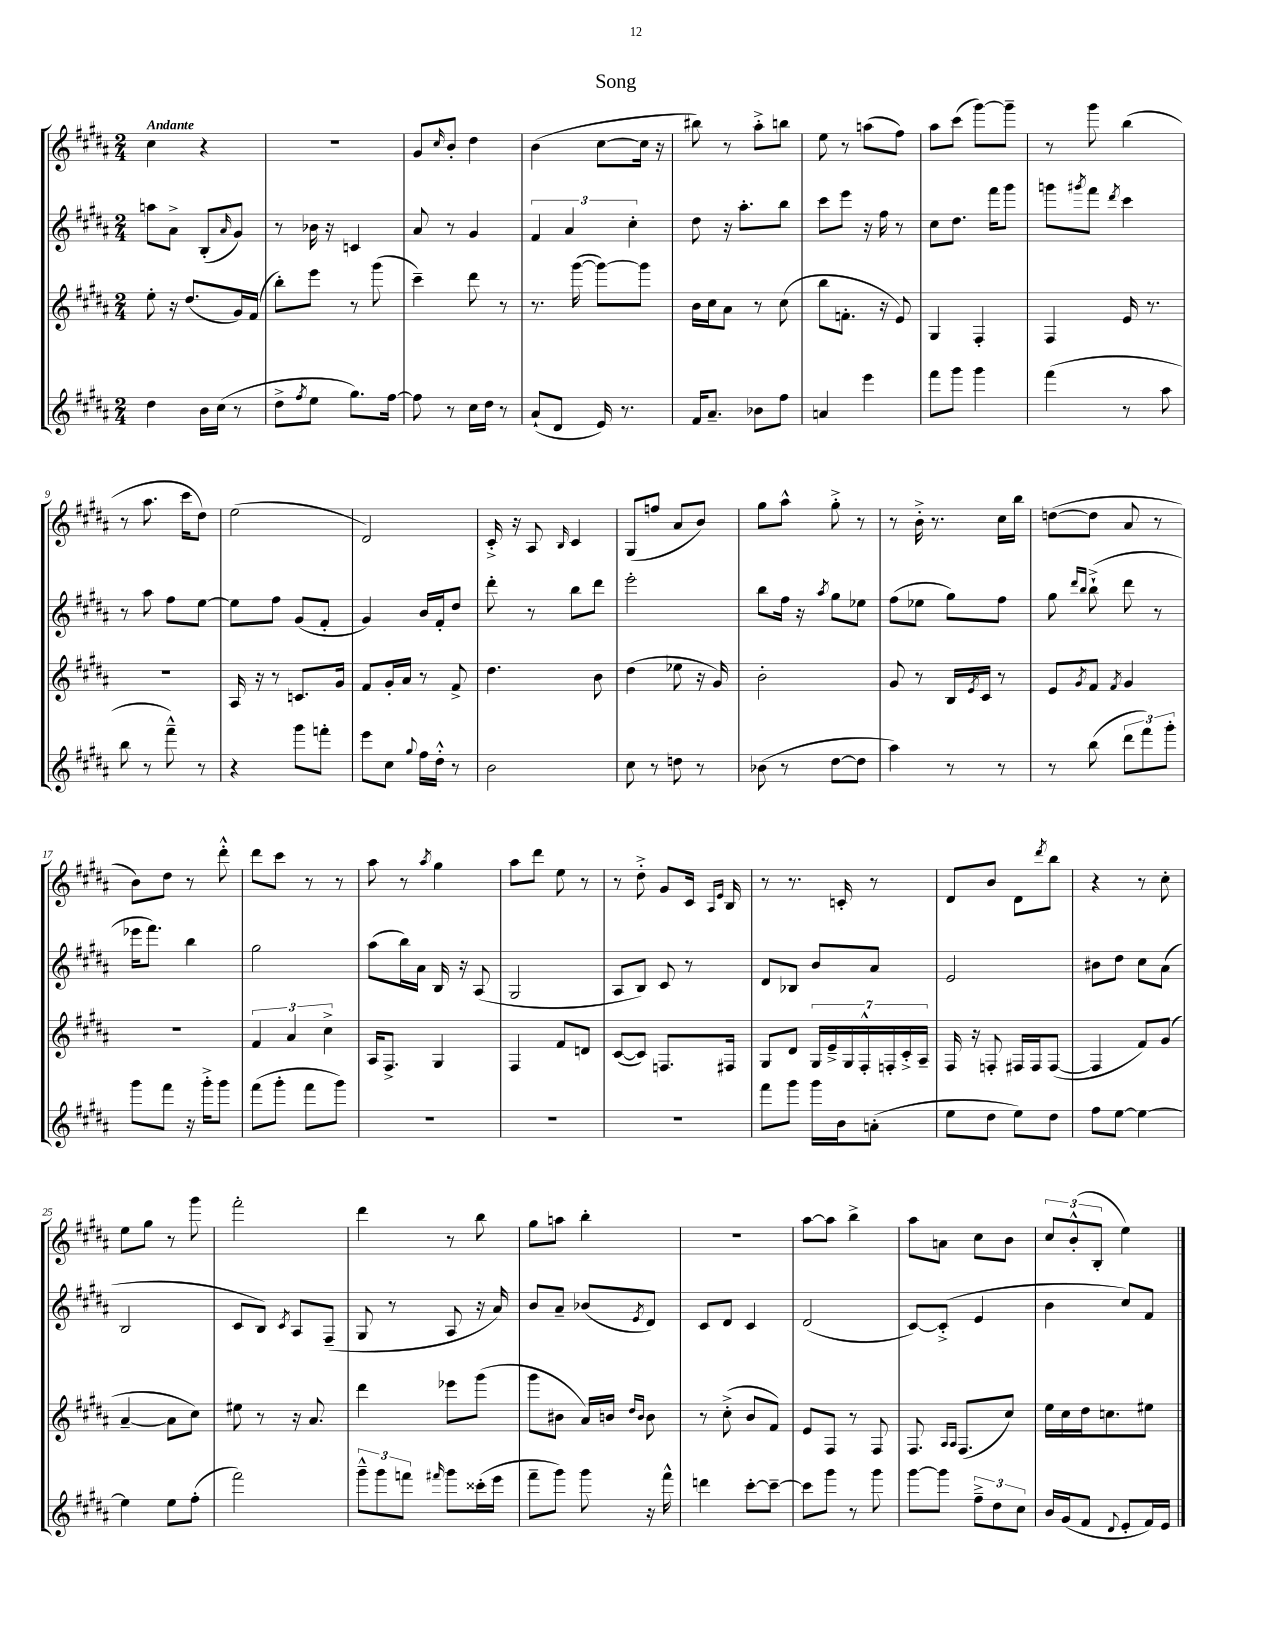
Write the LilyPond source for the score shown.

\header { title = "Song" }
<<
\new StaffGroup <<
\new Staff = "s0" {
    \clef treble \key b \major \numericTimeSignature \time 2/4 \tempo "Andante"
    cis''4 r4 |
    R2 |
    gis'8 \grace { cis''16 } b'8-. dis''4 |
    b'4( cis''8~ cis''16 r16 |
    bis''8) r8 ais''8-.-> b''8 |
    e''8 r8 a''8( fis''8) |
    ais''8 cis'''8( gis'''8~) gis'''8-- |
    r8 gis'''8 b''4( |
    r8 ais''8. cis'''16 dis''8) |
    e''2( |
    dis'2) |
    cis'16-.-> r16 ais8 \grace { b16 } cis'4 |
    gis8( f''8 ais'8 b'8) |
    gis''8 ais''8-^ gis''8-.-> r8 |
    r8 b'16-.-> r8. cis''16 b''16 |
    d''8~( d''8 ais'8 r8 |
    b'8) dis''8 r8 dis'''8-.-^ |
    dis'''8 cis'''8 r8 r8 |
    ais''8 r8 \acciaccatura { ais''8 } gis''4 |
    ais''8 dis'''8 e''8 r8 |
    r8 dis''8-.-> gis'8 cis'16 \grace { ais16 e'16 } b16 |
    r8 r8. c'16-. r8 |
    dis'8 b'8 dis'8 \acciaccatura { dis'''8 } b''8 |
    r4 r8 cis''8-. |
    e''8 gis''8 r8 gis'''8 |
    fis'''2-. |
    dis'''4 r8 b''8 |
    gis''8 a''8 b''4-. |
    r2 |
    ais''8~ ais''8 b''4-> |
    ais''8 a'8 cis''8 b'8 |
    \tuplet 3/2 { cis''8 b'8-.-^( b8-. } e''4) \bar "|." |
}
\new Staff = "s1" {
    \clef treble \key b \major \numericTimeSignature \time 2/4
    a''8 ais'8-> b8-.( \grace { ais'16 } gis'8) |
    r8 bes'16 r16 c'4 |
    ais'8 r8 gis'4 |
    \tuplet 3/2 { fis'4 ais'4 cis''4-. } |
    dis''8 r16 ais''8.-. b''8 |
    cis'''8 e'''8 r16 fis''16 r8 |
    cis''8 dis''8. fis'''16 gis'''8 |
    g'''8 \acciaccatura { gis'''8 } fis'''8 \acciaccatura { dis'''8 } cis'''4 |
    r8 ais''8 fis''8 e''8~ |
    e''8 fis''8 gis'8( fis'8-. |
    gis'4) b'16 fis'16-. dis''8 |
    dis'''8-. r8 b''8 dis'''8 |
    e'''2-. |
    b''8 fis''16 r16 \acciaccatura { ais''8 } gis''8 ees''8 |
    fis''8( ees''8 gis''8) fis''8 |
    gis''8 \grace { dis'''16 b''16 } b''8-!->( dis'''8 r8 |
    ees'''16 fis'''8.) b''4 |
    gis''2 |
    ais''8( b''16) ais'16 b16 r16 ais8( |
    gis2 |
    ais8 b8) cis'8 r8 |
    dis'8 bes8 b'8 ais'8 |
    e'2 |
    bis'8 dis''8 cis''8 ais'8( |
    b2 |
    cis'8 b8) \acciaccatura { cis'8 } ais8 fis8--( |
    gis8 r8 ais8 r16 ais'16) |
    b'8 ais'8-- bes'8( \acciaccatura { e'8 } dis'8) |
    cis'8 dis'8 cis'4 |
    dis'2( |
    cis'8~) cis'8-.->( e'4 |
    b'4 cis''8) fis'8 \bar "|." |
}
\new Staff = "s2" {
    \clef treble \key b \major \numericTimeSignature \time 2/4
    e''8-. r16 dis''8.( gis'16) fis'16( |
    b''8-.) e'''8 r8 gis'''8( |
    cis'''4--) dis'''8 r8 |
    r8. gis'''16~( gis'''8~) gis'''8 |
    b'16 cis''16 ais'8 r8 cis''8( |
    b''8 f'8.-. r16 e'8) |
    gis4 fis4-. |
    fis4 e'16 r8. |
    r2 |
    ais16 r16 r8 c'8. gis'16 |
    fis'8 gis'16-. ais'16 r8 fis'8-> |
    dis''4. b'8 |
    dis''4( ees''8 r16 gis'16) |
    b'2-. |
    gis'8 r8 b16 \acciaccatura { e'8 } cis'16 r8 |
    e'8 \acciaccatura { gis'8 } fis'8 \acciaccatura { fis'8 } gis'4 |
    R2 |
    \tuplet 3/2 { fis'4 ais'4 cis''4-> } |
    ais16 fis8.-> gis4 |
    fis4 fis'8 d'8 |
    cis'8~( cis'8) f8. fis16 |
    gis8 dis'8 \tuplet 7/4 { gis16 e'16---> gis16 fis16-.-^ f16-. cis'16-.-> ais16-- } |
    fis16 r16 f8-. fis16 fis16 fis8~( |
    fis4 fis'8) gis'8( |
    ais'4~-- ais'8 cis''8) |
    eis''8 r8 r16 ais'8. |
    dis'''4 ees'''8 gis'''8( |
    gis'''8 bis'8 ais'16) b'16 \grace { dis''16 b'16 } b'8 |
    r8 cis''8-.->( b'8 fis'8) |
    e'8 fis8 r8 fis8 |
    fis8. \grace { ais16 ais16 } fis8.( cis''8) |
    e''16 cis''16 dis''16 c''8. eis''8 \bar "|." |
}
\new Staff = "s3" {
    \clef treble \key b \major \numericTimeSignature \time 2/4
    dis''4 b'16 cis''16( r8 |
    dis''8-> \acciaccatura { fis''8 } e''8 gis''8.) fis''16~ |
    fis''8 r8 cis''16 dis''16 r8 |
    ais'8-!( dis'8 e'16) r8. |
    fis'16 ais'8.-- bes'8 fis''8 |
    a'4 e'''4 |
    fis'''8 gis'''8 gis'''4 |
    fis'''4( r8 ais''8 |
    b''8 r8 fis'''8---^) r8 |
    r4 gis'''8 f'''8-. |
    e'''8 cis''8 \appoggiatura { gis''8 } fis''16 dis''16-.-^ r8 |
    b'2 |
    cis''8 r8 d''8 r8 |
    bes'8( r8 dis''8~ dis''8 |
    ais''4) r8 r8 |
    r8 b''8( \tuplet 3/2 { dis'''8 fis'''8) gis'''8-. } |
    gis'''8 fis'''8 r16 gis'''16-.-> gis'''8 |
    fis'''8( gis'''8-. fis'''8 gis'''8) |
    R2 |
    R2 |
    R2 |
    fis'''8 gis'''8 gis'''16 b'16 a'8-.( |
    e''8 dis''8 e''8) dis''8 |
    fis''8 e''8~ e''4~ |
    e''4 e''8 fis''8-.( |
    fis'''2) |
    \tuplet 3/2 { gis'''8---^ gis'''8 f'''8 } \grace { fis'''16 } gis'''8 cisis'''16-.( e'''16 |
    fis'''8-- gis'''8) gis'''8 r16 fis'''16-^ |
    d'''4 cis'''8~-. cis'''8~-- |
    cis'''8 gis'''8 r8 gis'''8 |
    gis'''8~ gis'''8 \tuplet 3/2 { fis''8---> dis''8 cis''8 } |
    b'16 gis'16( fis'8 \appoggiatura { dis'8 } e'8-. fis'16) e'16 \bar "|." |
}
>>
>>
